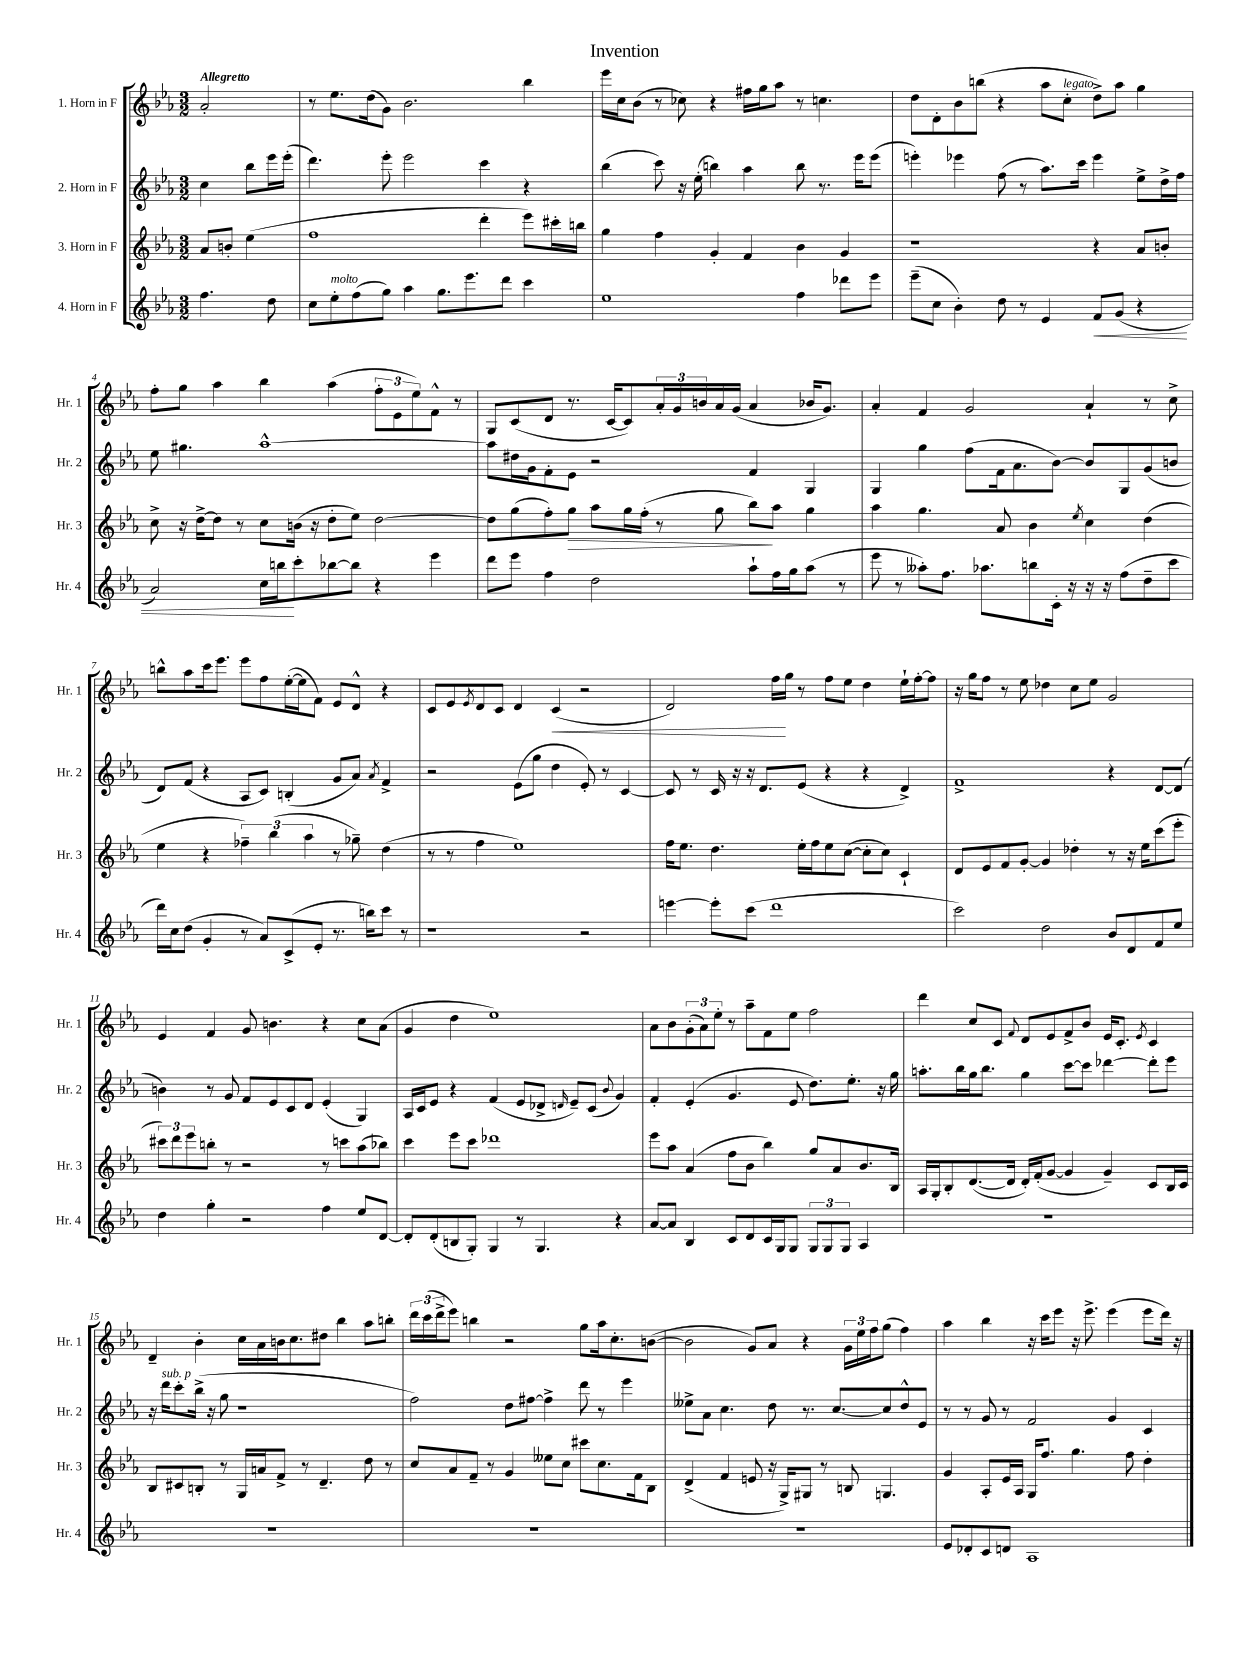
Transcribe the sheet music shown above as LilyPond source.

\header { title = "Invention" }
<<
\new StaffGroup <<
\new Staff = "s0" \with { instrumentName = "1. Horn in F" shortInstrumentName = "Hr. 1" } {
    \clef treble \key ees \major \numericTimeSignature \time 3/2 \partial 2 \tempo "Allegretto"
    aes'2-. |
    r8 ees''8. d''16( g'8) bes'2. bes''4 |
    ees'''16 c''16 bes'8( r8 ces''8) r4 fis''16 g''16 aes''8 r8 c''4. |
    d''8 d'8-. bes'8 b''8( r4 aes''8 c''8-.^\markup { \italic "legato" } d''8->) aes''8 g''4 |
    f''8-. g''8 aes''4 bes''4 aes''4( \tuplet 3/2 { f''8-. ees'8 ees''8) } f'8-^ r8 |
    g8 c'8( d'8 r8. c'16~ c'8) \tuplet 3/2 { aes'16-. g'16 b'16 } aes'16 g'16( aes'4 bes'16 g'8.) |
    aes'4-. f'4 g'2 aes'4-! r8 c''8-> |
    b''8-^ aes''8 c'''16 ees'''8. ees'''8 f''8 ees''16~-.( ees''16 f'8) ees'8 d'8-^ r4 |
    c'8 ees'8 \acciaccatura { ees'8 } d'8 c'8 d'4 c'4\<( r2 |
    d'2) f''16\! g''16 r8 f''8 ees''8 d''4 ees''16-! f''16~-. f''8 |
    r16 g''16 f''8 r8 ees''8 des''4 c''8 ees''8 g'2 |
    ees'4 f'4 g'8 b'4. r4 c''8 aes'8( |
    g'4 d''4 ees''1) |
    aes'8 bes'8 \tuplet 3/2 { g'8-.( aes'8) ees''8-. } r8 aes''8-- f'8 ees''8 f''2 |
    d'''4 c''8 c'8 \appoggiatura { f'8 } d'8 ees'8 f'8-> bes'8 ees'16 c'8.-. \acciaccatura { ees'8 } c'4 |
    d'4-- bes'4-. c''16 aes'16 b'16 c''8. dis''8 bes''4 aes''8 b''8-. |
    \tuplet 3/2 { d'''16 c'''16( d'''16-> } ees'''8) b''4 r2 g''8 aes''16 c''8.-. b'8~( |
    b'2 g'8) aes'8 r4 \tuplet 3/2 { g'16 ees''16 f''16 } g''8( f''4) |
    aes''4 bes''4 r16 c'''16 ees'''8 r16 ees'''8.-> ees'''4( ees'''8 d'''16) r16 \bar "|." |
}
\new Staff = "s1" \with { instrumentName = "2. Horn in F" shortInstrumentName = "Hr. 2" } {
    \clef treble \key ees \major \numericTimeSignature \time 3/2 \partial 2
    c''4 bes''8 ees'''16 ees'''16-.( |
    d'''4.) ees'''8-. ees'''2 c'''4 r4 |
    bes''4( c'''8) r16 ees''16-.( b''4) aes''4 b''8 r8. ees'''16 ees'''8( |
    e'''4-.) ees'''4 f''8( r8 aes''8.) c'''16 ees'''4 ees''8-> d''16-> f''16 |
    ees''8 gis''4. aes''1~-^ |
    aes''8 dis''16 g'16 f'8-. ees'8 r2 f'4 g4 |
    g4 g''4 f''8( f'16 aes'8. bes'8~) bes'8 g8 g'8( b'8 |
    d'8) f'8( r4 aes8 c'8) b4-.( g'8 aes'8) \acciaccatura { aes'8 } f'4-> |
    r2 ees'8( g''8 d''4 ees'8-.) r8 c'4~ |
    c'8 r8 c'16 r16 r16 d'8. ees'8( r4 r4 d'4->) |
    f'1-> r4 d'8~ d'8( |
    b'4) r8 g'8 f'8 ees'8 c'8 d'8 ees'4-.( g4) |
    aes16 c'16 ees'8 r4 f'4( ees'8 des'8-> \grace { d'16 } ees'8--) c'8( \appoggiatura { bes'8 } g'4) |
    f'4-. ees'4-.( g'4. ees'8 d''8.) ees''8.-. r16 g''16 |
    a''8.-. bes''16 g''16 bes''8. g''4 c'''8~ c'''8 des'''4~ des'''8-. ees'''8 |
    r16 d'''16^\markup { \italic "sub. p" } c'''8-. bes''16->( r16 g''8 r1 |
    f''2) d''8 fis''8~ fis''4-> d'''8 r8 ees'''4 |
    eeses''8-> aes'8 c''4. d''8 r8. c''8.~ c''8 d''8-^ ees'8 |
    r8 r8 g'8 r8 f'2 g'4 c'4 \bar "|." |
}
\new Staff = "s2" \with { instrumentName = "3. Horn in F" shortInstrumentName = "Hr. 3" } {
    \clef treble \key ees \major \numericTimeSignature \time 3/2 \partial 2
    aes'8 b'8-. ees''4( |
    f''1 d'''4-. ees'''8) cis'''16-. b''16 |
    g''4 f''4 g'4-. f'4 bes'4 g'4 |
    r1 r4 aes'8 b'8-. |
    c''8-> r16 d''16~-> d''8 r8 c''8 b'16( r16 d''8-. ees''8) d''2~ |
    d''8 g''8( f''8-.) g''8\> aes''8 g''16 f''16-.( r8 g''8 bes''8\!) aes''8 g''4 |
    aes''4 g''4. aes'8 bes'4 \acciaccatura { ees''8 } c''4 d''4( |
    ees''4 r4 \tuplet 3/2 { fes''4--) bes''4( aes''4 } r8 ges''8--) d''4( |
    r8 r8 f''4 ees''1) |
    f''16 ees''8. d''4. ees''16-. f''16 ees''8 c''8~( c''8-. c''8) c'4-! |
    d'8 ees'8 f'8 g'8~-. g'4 des''4-. r8 r16 ees''16 c'''8( ees'''8-. |
    \tuplet 3/2 { cis'''8) d'''8 ees'''8 } b''8-. r8 r2 r8 c'''8 aes''8( bes''8) |
    c'''4 ees'''8 c'''8 des'''1 |
    ees'''8 aes''8 aes'4( f''8 bes'8 bes''4) g''8 aes'8 bes'8. bes16 |
    aes16 g16-. bes8-. d'8.~( d'16 d'16-.) f'16-.( g'8~ g'4 g'4--) c'8 bes16 c'16 |
    bes8 cis'8 b8-. r8 g16 a'16 f'8-> r8 d'4.-- d''8 r8 |
    c''8 aes'8 f'8-- r8 g'4 eeses''8 c''8 cis'''8 c''8. f'16 bes8 |
    d'4->( f'4 e'8 r16 g16->) gis8 r8 b8 g4. |
    g'4 aes8-. ees'16 aes16 g16 f''8. g''4. f''8 d''4-. \bar "|." |
}
\new Staff = "s3" \with { instrumentName = "4. Horn in F" shortInstrumentName = "Hr. 4" } {
    \clef treble \key ees \major \numericTimeSignature \time 3/2 \partial 2
    f''4. d''8 |
    c''8 ees''8-.^\markup { \italic "molto" } f''8( g''8) aes''4 g''8. ees'''8. d'''8 c'''4 |
    ees''1 f''4 des'''8 ees'''8 |
    ees'''8--( c''8 bes'4-.) d''8 r8 ees'4 f'8\< g'8( r4 |
    aes'2) c''16 b''16\! c'''8-. bes''8~ bes''8 r4 ees'''4 |
    d'''8 ees'''8 f''4 d''2 aes''8-! f''16 g''16 aes''8( r8 |
    ees'''8 r8 aeses''8-.) f''8. aes''8. b''8 c'16-. r16 r16 r16 f''8( d''8-- c'''8 |
    d'''16) c''16 d''8( g'4-. r8 aes'8) c'8->( ees'8-. r8. b''16) c'''8 r8 |
    r1 r2 |
    e'''4~ e'''8-. c'''8( d'''1 |
    c'''2) d''2 bes'8 d'8 f'8 ees''8 |
    d''4 g''4-. r2 f''4 ees''8 d'8~ |
    d'8-. d'8-.( b8 g8-.) g4 r8 g4. r4 |
    aes'8~ aes'8 bes4 c'8 d'8 c'16 g16 g8 \tuplet 3/2 { g8 g8 g8 } aes4 |
    R1. |
    R1. |
    R1. |
    R1. |
    ees'8 des'8-. c'8 d'8 aes1 \bar "|." |
}
>>
>>
